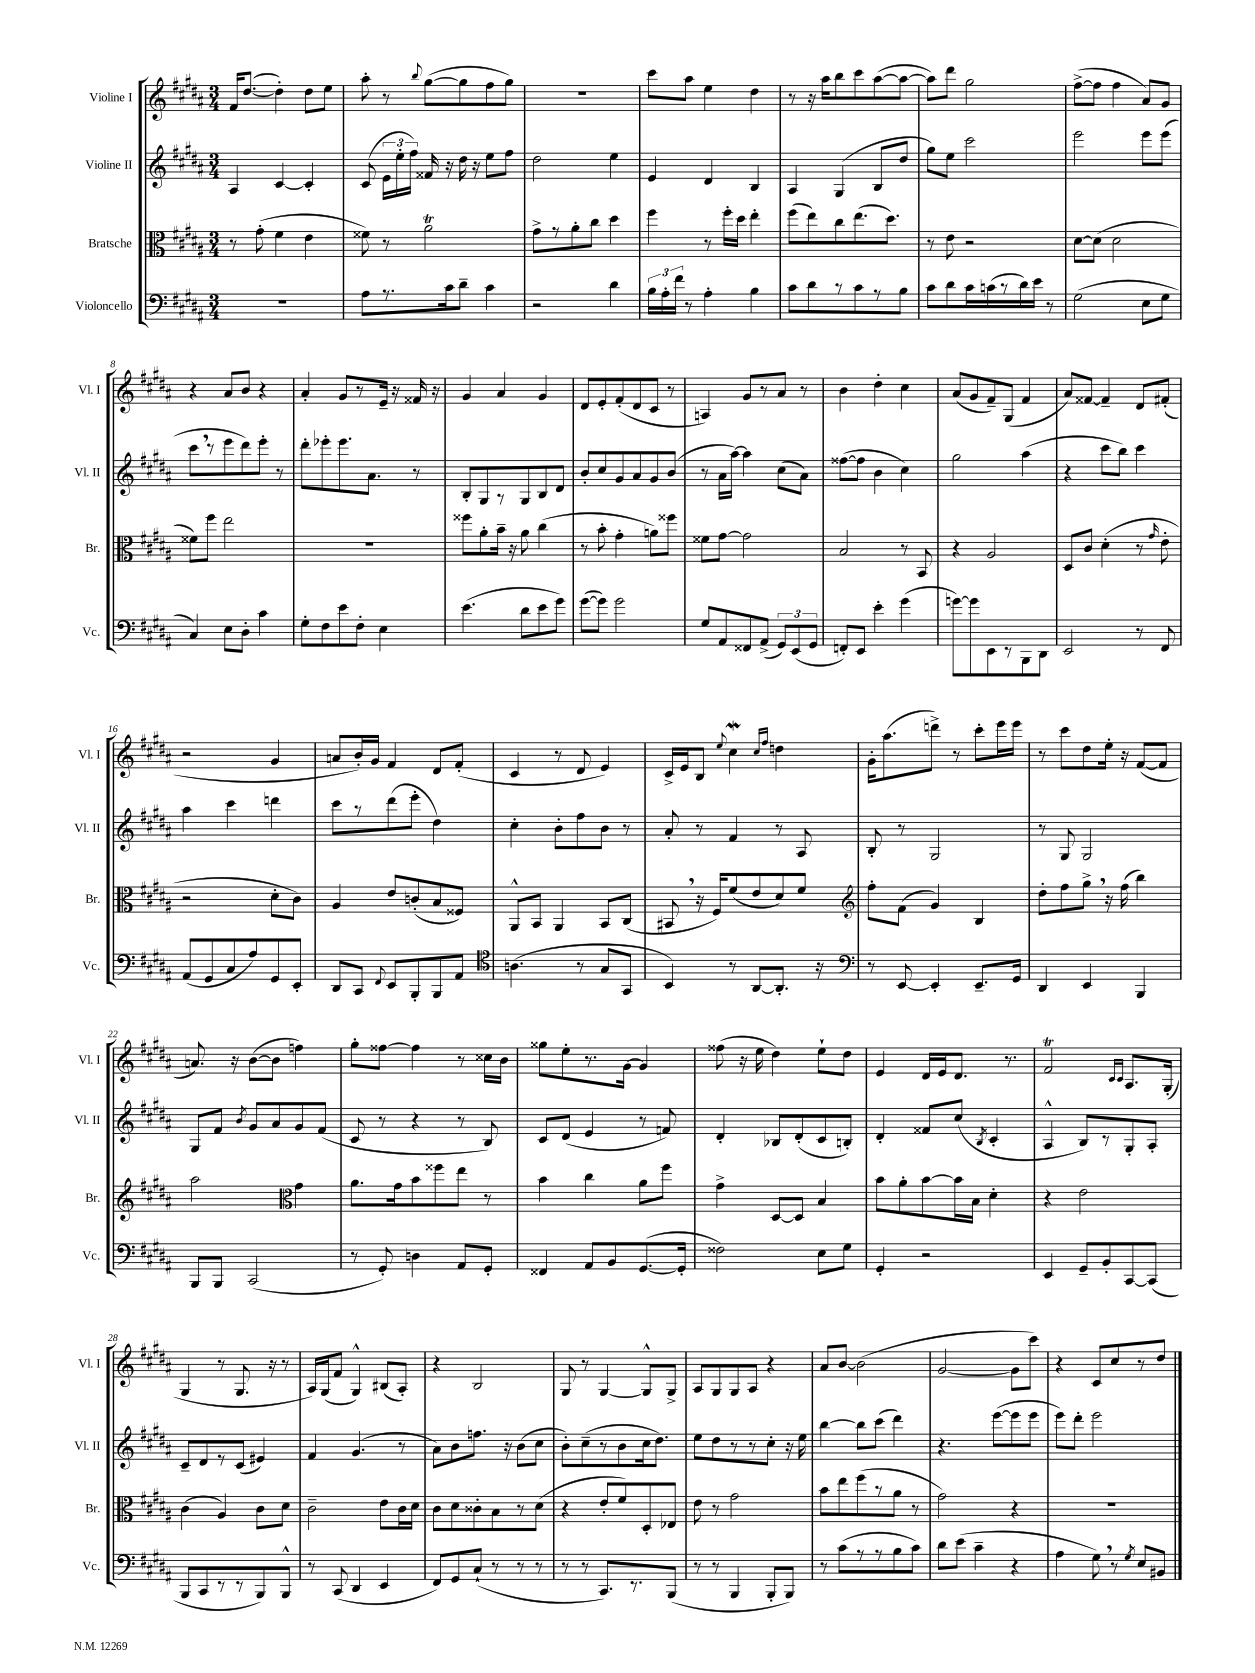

**kern	**kern	**kern	**kern
*part4	*part3	*part2	*part1
*staff4	*staff3	*staff2	*staff1
*I"Violoncello	*I"Bratsche	*I"Violine II	*I"Violine I
*I'Vc.	*I'Br.	*I'Vl. II	*I'Vl. I
*clefF4	*clefC3	*clefG2	*clefG2
*k[f#c#g#d#a#]	*k[f#c#g#d#a#]	*k[f#c#g#d#a#]	*k[f#c#g#d#a#]
*M3/4	*M3/4	*M3/4	*M3/4
=1	=1	=1	=1
2.r	8r	4A#/	16f#/KL
.	.	.	([8.dd#/J
.	(8g#'\	.	.
.	4f#\	[4c#/	4dd#'\])
.	4e\	4c#'/]	8dd#\L
.	.	.	8ee\J
=2	=2	=2	=2
8A#\L	8f##X\)	(8c#/	8aa#'\
8.r	8r	24e\LL	8r
.	.	24ee'\	.
.	.	24ff#\JJ)	.
.	.	.	8qqbb/
.	2a#t\	16f##X/	([8gg#\L
16c#\k	.	16r	.
8d#~\J	.	16dd#\	8gg#\]
.	.	16r	.
4c#\	.	8ee\L	8ff#\
.	.	8ff#\J	8gg#\J)
=3	=3	=3	=3
2r	8g#^\L	2dd#\	2.r
.	8r	.	.
.	8a#'\	.	.
.	8cc#\J	.	.
4d#\	4dd#\	4ee\	.
=4	=4	=4	=4
24B\LL	4ff#\	4e/	8ccc#\L
24A#'\	.	.	.
24f#\JJ	.	.	.
8r	.	.	8aa#\J
4A#'\	8r	4d#/	4ee\
.	16ff#'\LL	.	.
.	16dd#\JJ	.	.
4B\	4ee'\	4B/	4dd#\
=5	=5	=5	=5
8c#\L	(8ff#\L	4A#/	8r
8d#\	8ee\)	.	16r
.	.	.	16aa#\KL
8r	8cc#\	(4G#/	8bb\
8c#\	(8.ee\	.	8ccc#\
8r	.	8B/L	([8aa#\
.	8.dd#\J)	.	.
8B\J	.	8dd#/J	8aa#\J_
=6	=6	=6	=6
8c#\L	8r	8gg#\L)	8aa#\L])
8d#\	8e\	8ee\J	8ddd#\J
16c#\L	2r	2ccc#\	2gg#\
(16cn\	.	.	.
8r	.	.	.
16d#\)	.	.	.
16e\JJ	.	.	.
8r	.	.	.
=7	=7	=7	=7
(2G#\	[8d#\L	2eee\	([8ff#^\L
.	(8d#\J]	.	8ff#\J]
.	2d#\	.	4ff#\
8E\L	.	8eee\L	8a#/L)
8G#\J	.	(8eee\J	8g#/J
!!LO:LB:g=z
=8	=8	=8	=8
4C#/)	8f##X\L)	8ccc#,\L	4r
.	8ff#\J	8r	.
8E\L	2ee\	8eee\	8a#/L
8D#'\J	.	8ddd#\)	8b/J
4c#\	.	8eee'\J	4r
.	.	8r	.
=9	=9	=9	=9
8G#'\L	2.r	8ddd#'\L	4a#'/
8F#\	.	8eee-X'\	.
8e\	.	8.eee-\	8g#/L
8F#'\J	.	.	8r
.	.	8.a#\J	.
4E\	.	.	16e~/Jk
.	.	.	16r
.	.	8r	16f##X/
.	.	.	16r
=10	=10	=10	=10
(4.e\	8ff##X\L	8B'/L	4g#/
.	8a#'\	8G#/	.
.	16b~\Jk	8r	4a#/
.	16r	.	.
8d#\L	8a#\	8G#/	.
8e\	(4cc#\	8B/	4g#/
8g#\J)	.	8d#/J	.
=11	=11	=11	=11
([8g#\L	8r	8b'/L	8d#/L
8g#\J])	8b'\	8cc#/	8e'/
2g#\	4g#'\	8g#/	(8f#'/
.	.	8a#/	8d#/
.	8an\L)	8g#/	8c#/J
.	8ff##X\J	(8b/J	8r
=12	=12	=12	=12
8G#/L	8f##X\L	8r	4An/)
8AA#/	[8g#\J	16a#\LL	.
.	.	[16aa#\JJ)	.
8FF##X/	2g#\]	4aa#\]	8g#/L
(8AA#^/J	.	.	8r
12GG#/L)	.	(8cc#\L	8a#/J
(12EE/	.	.	.
.	.	8a#\J)	8r
12GG#/J	.	.	.
=13	=13	=13	=13
8FFn'/L)	2B/	([8ff##X\L	4b\
8EE/J	.	8ff##\J]	.
4e'\	.	4b\	4dd#'\
(4g#\	8r	4cc#\)	4cc#\
.	8BB/	.	.
=14	=14	=14	=14
[8gn\L)	4r	2gg#\	(8a#/L
8g\]	.	.	8g#/
8EE\	2A#/	.	8f#~/)
8r	.	.	(8G#/J
8BBB\	.	(4aa#\	4f#/
8DD#\J	.	.	.
=15	=15	=15	=15
2EE/	8D#/L	4r	8a#/L)
.	8c#/J	.	[8f##X/J
.	(4d#'\	8ccc#\L	4f##~/]
.	.	8bb\J)	.
8r	8r	4ccc#\	8d#/L
.	16qqg#/	.	.
8FF#/	8e'\	.	(8f#X'/J
!!LO:LB:g=z
=16	=16	=16	=16
(8AA#/L	2r	4aa#\	2r
8GG#/	.	.	.
8C#/	.	4ccc#\	.
8A#/)	.	.	.
8GG#/	8d#'\L	4dddn\	4g#/
8EE'/J	8c#\J)	.	.
=17	=17	=17	=17
8DD#/L	4A#/	8ccc#\L	8an/L
8CC#/J	.	8r	16b'/L)
.	.	.	16g#/JJ
8qqFF#/	.	.	.
8EE/L	8e/L	(8ddd#\	4f#/
8BBB'/	(8cn'/	8eee'\J	.
8BBB/	8B/	4dd#\)	8d#/L
8AA#/J	8F##X/J)	.	(8f#'/J
=18	=18	=18	=18
*clefC4	*	*	*
(4.An\	8AA#^^/L	4cc#'\	4c#/
.	8BB/J	.	.
.	4AA#/	8b'\L	8r
8r	.	8ff#\	8d#/
8G#/L	8BB/L	8b\J	4e/)
8GG#/J	(8C#/J	8r	.
=19	=19	=19	=19
4BB/)	8BB#X,/	8a#'/	16c#^/LL
.	.	.	16e/J
.	16r	8r	8B/J
.	16F#/KL)	.	.
.	.	.	8qqee/
8r	(8f#/	4f#/	4cc#W\
[8AA#/L	8e/	.	.
.	.	.	16qqcc#/LL
.	.	.	16qqff#/JJ
8.AA#'/J]	8d#/)	8r	4ddn\
.	8f#/J	8A#/	.
16r	.	.	.
=20	=20	=20	=20
*clefF4	*clefG2	*	*
8r	8ff#'\L	8B'/	16g#'\KL
.	.	.	(8.aa#\
[8EE/	(8f#\J	8r	.
4EE'/]	4g#/)	2G#/	8dddn^\J)
.	.	.	8r
8.EE~/L	4B/	.	8ccc#'\L
.	.	.	16eee\L
16GG#/Jk	.	.	16eee\JJ
=21	=21	=21	=21
4DD#/	8dd#'\L	8r	8r
.	8ff#\	8G#/	8ccc#\L
4EE/	8gg#^,\J	2G#/	8dd#\
.	16r	.	16ee'\Jk
.	(16ff#\	.	16r
4BBB/	4bb\)	.	([8f#/L
.	.	.	8f#/J]
!!LO:LB:g=z
=22	=22	=22	=22
8BBB/L	2aa#\	8G#/L	8.an/)
8BBB/J	.	8f#/J	.
.	.	.	16r
.	.	8qb/	.
(2CC#/	.	8g#/L	([8b\L
.	.	8a#/	8b\J]
*	*clefC3	*	*
.	4g#\	8g#/	4ffn\)
.	.	(8f#/J	.
=23	=23	=23	=23
8r	8.a#\L	8c#/	8gg#'\L
8GG#'/)	.	8r	[8ff##X\J
.	16g#\k	.	.
4Dn\	8b\	4r	4ff##\]
.	8ff##X\	.	.
8AA#/L	8ee\J	8r	8r
8GG#'/J	8r	8B/)	16cc##X\LL
.	.	.	16b\JJ
=24	=24	=24	=24
4FF##X/	4b\	8c#/L	8gg##X\L
.	.	(8d#/J	8ee'\
8AA#/L	4cc#\	4e/	8.r
8BB/	.	.	.
.	.	.	[16g#\Jk
([8.GG#/	8a#\L	8r	4g#/]
.	8ff#\J	8fn/)	.
16GG#'/Jk]	.	.	.
=25	=25	=25	=25
2F##X\)	4g#^\	4d#'/	(8ff##X\
.	.	.	16r
.	.	.	16ee\
.	[8D#/L	8B-X/L	4dd#\)
.	8D#/J]	(8d#'/	.
8E\L	4B/	8c#/	8ee`\L
8G#\J	.	8Bn'/J)	8dd#\J
=26	=26	=26	=26
4GG#'/	8b\L	4d#'/	4e/
.	8a#'\	.	.
2r	[8b\	8f##X/L	16d#/LL
.	.	.	16e/J
.	16b\L]	(8cc#/J	8.d#/J
.	16B\JJ	.	.
.	.	8qB/	.
.	4d#'\	4c#'/	.
.	.	.	8.r
=27	=27	=27	=27
4EE/	4r	4A#^^/	2f#T/
8GG#~/L	2e\	8B/L)	.
8BB'/	.	8r	.
.	.	.	16qqc#/LL
.	.	.	16qqc#/JJ
[8CC#/	.	8G#'/	8.A#/L
(8CC#/J]	.	8A#'/J	.
.	.	.	(16G#'/Jk
!!LO:LB:g=z
=28	=28	=28	=28
8BBB/L	(4c#\	8c#~/L	4G#/
8CC#/	.	8d#/	.
8r	4A#/)	8r	8r
8r	.	(8c#/J	8.G#/
8BBB/)	8c#\L	4e#X/)	.
.	.	.	16r
8BBB^^/J	8d#\J	.	8r
=29	=29	=29	=29
8r	2c#~\	4f#/	16A#/LL)
.	.	.	(16G#/J
(8CC#/	.	.	8f#/J
4DD#/	.	(4.g#/	4G#^^/)
4EE/	8e\L	.	(8B#X/L
.	16c#\L	8r	8A#'/J)
.	16d#\JJ	.	.
=30	=30	=30	=30
8FF#/L)	8c#\L	8a#\L)	4r
8GG#/	8d#\	8b\	.
(8C#`/J	8c##X'\	8.ffn\J	2B/
8r	8B\	.	.
.	.	16r	.
8r	8r	(8b\L	.
8r	(8d#\J	8cc#\J	.
=31	=31	=31	=31
8r	4r	8b'\L)	8G#/
8r	.	(8cc#~\	8r
8.CC#/L)	8e'/L	8r	[4G#/
.	8f#/)	8b\	.
8.r	.	.	.
.	8D#'/	16cc#\k	8G#^^/L]
.	.	8.dd#\J)	.
(8BBB/J	8E-X/J	.	8G#^/J
=32	=32	=32	=32
8r	8e\	8ee\L	8A#/L
8r	8r	8dd#\	8G#/
4BBB/	2g#\	8r	8G#/
.	.	8r	8A#/J
8BBB'/L	.	8cc#'\J	4r
8BBB/J)	.	16r	.
.	.	16ee\	.
=33	=33	=33	=33
8r	8b\L	[4bb\	8a#/L
(8c#\L	8ee\	.	[8b/J
8r	(8ff#\	8bb\L]	(2b\]
8r	8r	(8ccc#\J	.
8B\	8a#\J	4ddd#\)	.
8c#\J)	8r	.	.
=34	=34	=34	=34
8d#\L	2g#\)	4.r	[2g#/
(8e\J	.	.	.
4c#~\	.	.	.
.	.	([8eee\L	.
4r	4r	8eee\]	8g#\L]
.	.	8eee\J	8ccc#\J)
=35	=35	=35	=35
4A#\	2.r	8eee\L)	4r
.	.	8ddd#'\J	.
8G#,\)	.	2eee\	8c#/L
8r	.	.	8cc#/
8qG#/	.	.	.
8E/L	.	.	8r
8BB#X/J	.	.	8dd#/J
==	==	==	==
*-	*-	*-	*-
